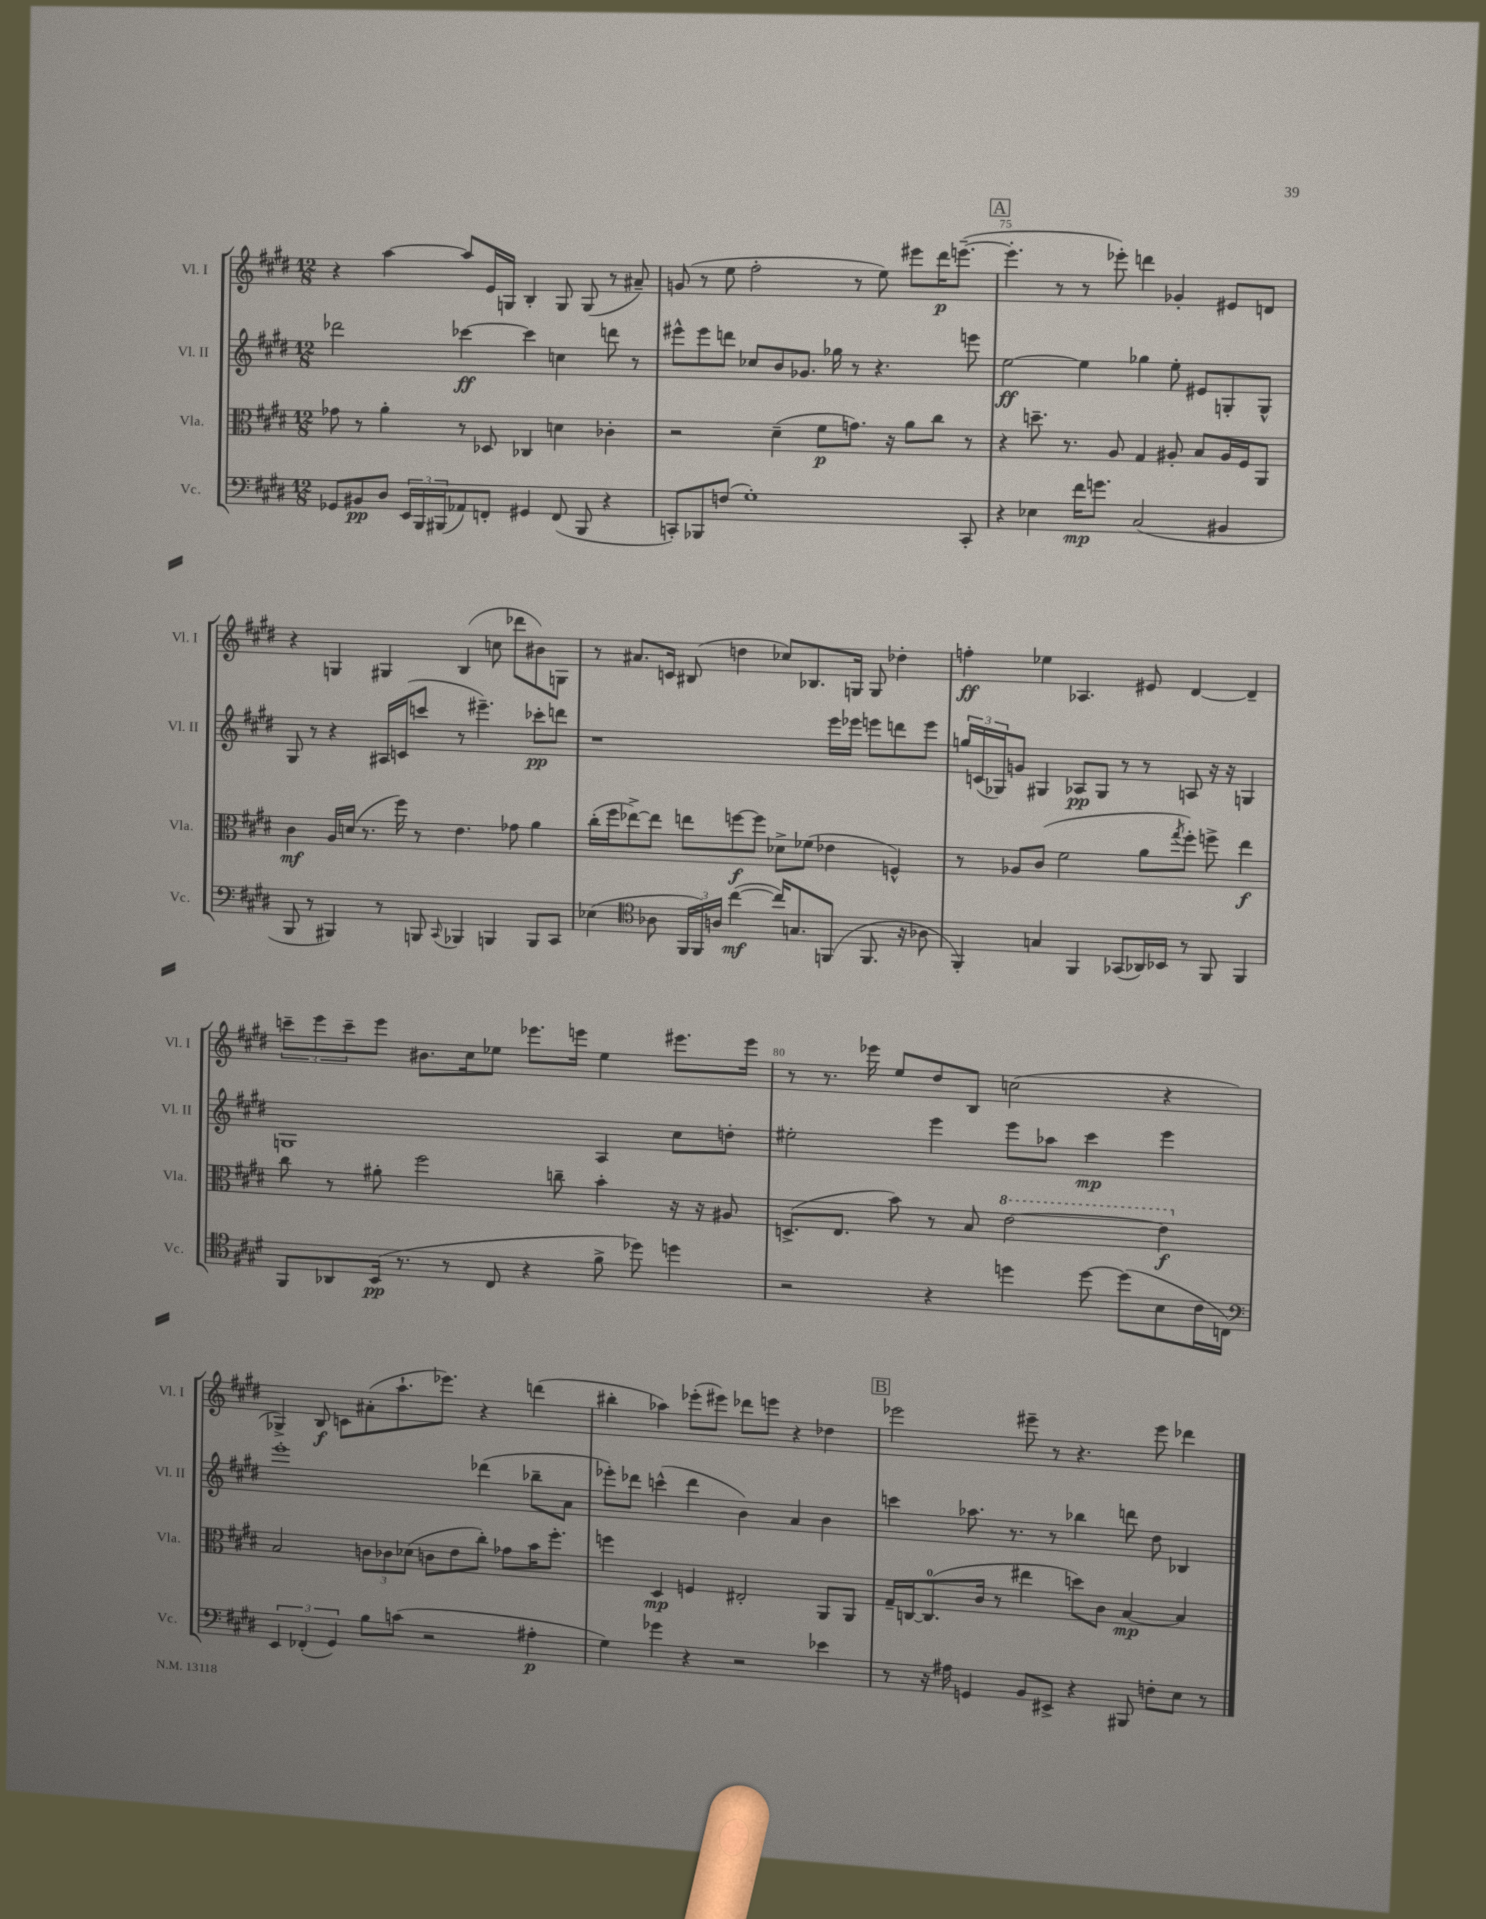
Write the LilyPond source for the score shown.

<<
\new StaffGroup <<
\new Staff = "s0" \with { instrumentName = "Vl. I" shortInstrumentName = "Vl. I" } {
    \clef treble \key e \major \numericTimeSignature \time 12/8
    r4 a''4~ a''8 e'16 g16 b4-. g8 g8( r8 ais'8--) |
    g'8( r8 e''8 fis''2-. r8 e''8) eis'''8 dis'''16\p e'''8.~--( |
    \mark \markup { \box "A" } e'''4.-. r8 r8 ees'''8-.) d'''4 ges'4-. eis'8 d'8 |
    r4 g4 gis4 b4( c''8 des'''8 bis'8) g8 |
    r8 ais'8. c'16 bis8( d''4 ces''8) bes8. g16 g8 des''4-. |
    f''4-.\ff ees''4 aes4. eis'8 dis'4~ dis'4-- |
    \tuplet 3/2 { c'''8-- e'''8 c'''8-- } e'''8 bis'8. cis''16 ees''8 ees'''8. e'''16 ees''4 eis'''8. eis'''16 |
    r8 r8. ees'''16 e''8 dis''8 b8 c''2( r4 |
    ges4->) b8\f c'8 ais'8-.( a''8.-! ees'''8.) r4 d'''4( |
    bis''4-. aes''4) ees'''8-.( eis'''8) des'''8 e'''8 r4 des''4 |
    \mark \markup { \box "B" } ees'''2 eis'''8-- r8 r4. eis'''8 des'''4 \bar "|." |
}
\new Staff = "s1" \with { instrumentName = "Vl. II" shortInstrumentName = "Vl. II" } {
    \clef treble \key e \major \numericTimeSignature \time 12/8
    des'''2 ces'''4~\ff ces'''4 c''4 d'''8 r8 |
    eis'''8-^ eis'''8 d'''8 ces''8 b'8 ges'8. ges''16 r8 r4. e'''8 |
    \mark \markup { \box "A" } e''2~\ff e''4 ges''4 e''8-. eis'8 g8-. g8-^ |
    gis8 r8 r4 ais16 c'16( c'''8 r8 eis'''4.--) ces'''8-.\pp d'''8 |
    r1 e'''16 ees'''16 e'''8 d'''8 e'''8 |
    \tuplet 3/2 { g''16 c'16( ges16) } g'8 gis4 aes8\pp gis8 r8 r8 a8 r16 r16 g4 |
    g1 a4 cis''8 d''8-. |
    eis''2-. e'''4 e'''8 aes''8 cis'''4\mp e'''4 |
    e'''1-. des'''4( bes''8-- a'8 |
    ees'''8-.) des'''8 c'''4-^( des'''4 b'4) a'4 b'4 |
    \mark \markup { \box "B" } c'''4 aes''8. r8. r8 bes''4 d'''8 dis''8 bes4 \bar "|." |
}
\new Staff = "s2" \with { instrumentName = "Vla." shortInstrumentName = "Vla." } {
    \clef alto \key e \major \numericTimeSignature \time 12/8
    ges'8 r8 a'4-. r8 des8 ces4 d'4 ces'4-. |
    r2 dis'4--( fis'8\p g'8.) r16 a'8 cis''8 r8 |
    \mark \markup { \box "A" } r4 d''8.-- r8. a8 gis4 ais8-. b8 ais16 fis16 a,8 |
    cis'4\mf a16 d'16( r8. fis''16) r8 e'4. ges'8 a'4 |
    cis''16-.( fis''16 ees''8~->) ees''8 e''8 f''8~\f f''8 des'8-> fes'8( ees'4 f4-^) |
    r8 aes8 cis'8( fis'2 a'8 \acciaccatura { gis''8 } fis''8-.) f''8-> e''4\f |
    cis''8 r8 ais'8-. fis''2 c''8-- b'4-. r16 r16 ais8 |
    d8.->( e8. b'8) r8 b8 \ottava #1 e''2~ e''4\f \ottava #0 |
    b2 \tuplet 3/2 { c'8 ces'8 des'8( } c'8 e'8 cis''8-.) ges'8 b'16 fis''8.-. |
    f''4 dis4\mp f4 eis2-. a,8 a,8 |
    \mark \markup { \box "B" } gis16-- c16~ c8.-0( cis'16 r8 eis''4 d''8) cis'8 b4~\mp b4 \bar "|." |
}
\new Staff = "s3" \with { instrumentName = "Vc." shortInstrumentName = "Vc." } {
    \clef bass \key e \major \numericTimeSignature \time 12/8
    ges,8 bis,8\pp dis8 \tuplet 3/2 { e,16 b,,16 bis,,16( } aes,8) f,8-. gis,4 f,8( bis,,8 r4 |
    c,8-.) bes,,8 f8( gis1-.) c,8-. |
    \mark \markup { \box "A" } r4 ees4 fis'16\mp g'8. cis2( bis,4 |
    b,,8 r8 bis,,4) r8 b,,8 \appoggiatura { cis,8 } bes,,4 b,,4 b,,8 cis,8 |
    ees4( \clef tenor aes8 \tuplet 3/2 { fis,16 fis,16) a16 } cis''4~\mf( cis''16) g8. f,8( f,8. r16 aes8 |
    fis,4-.) g4 fis,4 ges,8( aes,16) bes,16 r8 fis,8 fis,4 |
    fis,8 aes,8 b,16\pp( r8. r8 cis8 r4 fis'8-> des''8) d''4 |
    r2 r4 d''4 d''8~ d''8( b8 cis'16 c16) |
    \clef bass \tuplet 3/2 { e,4 fes,4-.( gis,4) } b8 c'8( r2 ais4-.\p |
    gis4) ges'4 r4 r2 ees'4 |
    \mark \markup { \box "B" } r8 r16 ais16 g,4 b,8 eis,8-> r4 bis,,8 f8-. e8 r8 \bar "|." |
}
>>
>>
\layout { \context { \Score currentBarNumber = #73 \override BarNumber.break-visibility = ##(#f #t #t) barNumberVisibility = #(every-nth-bar-number-visible 5) } }
